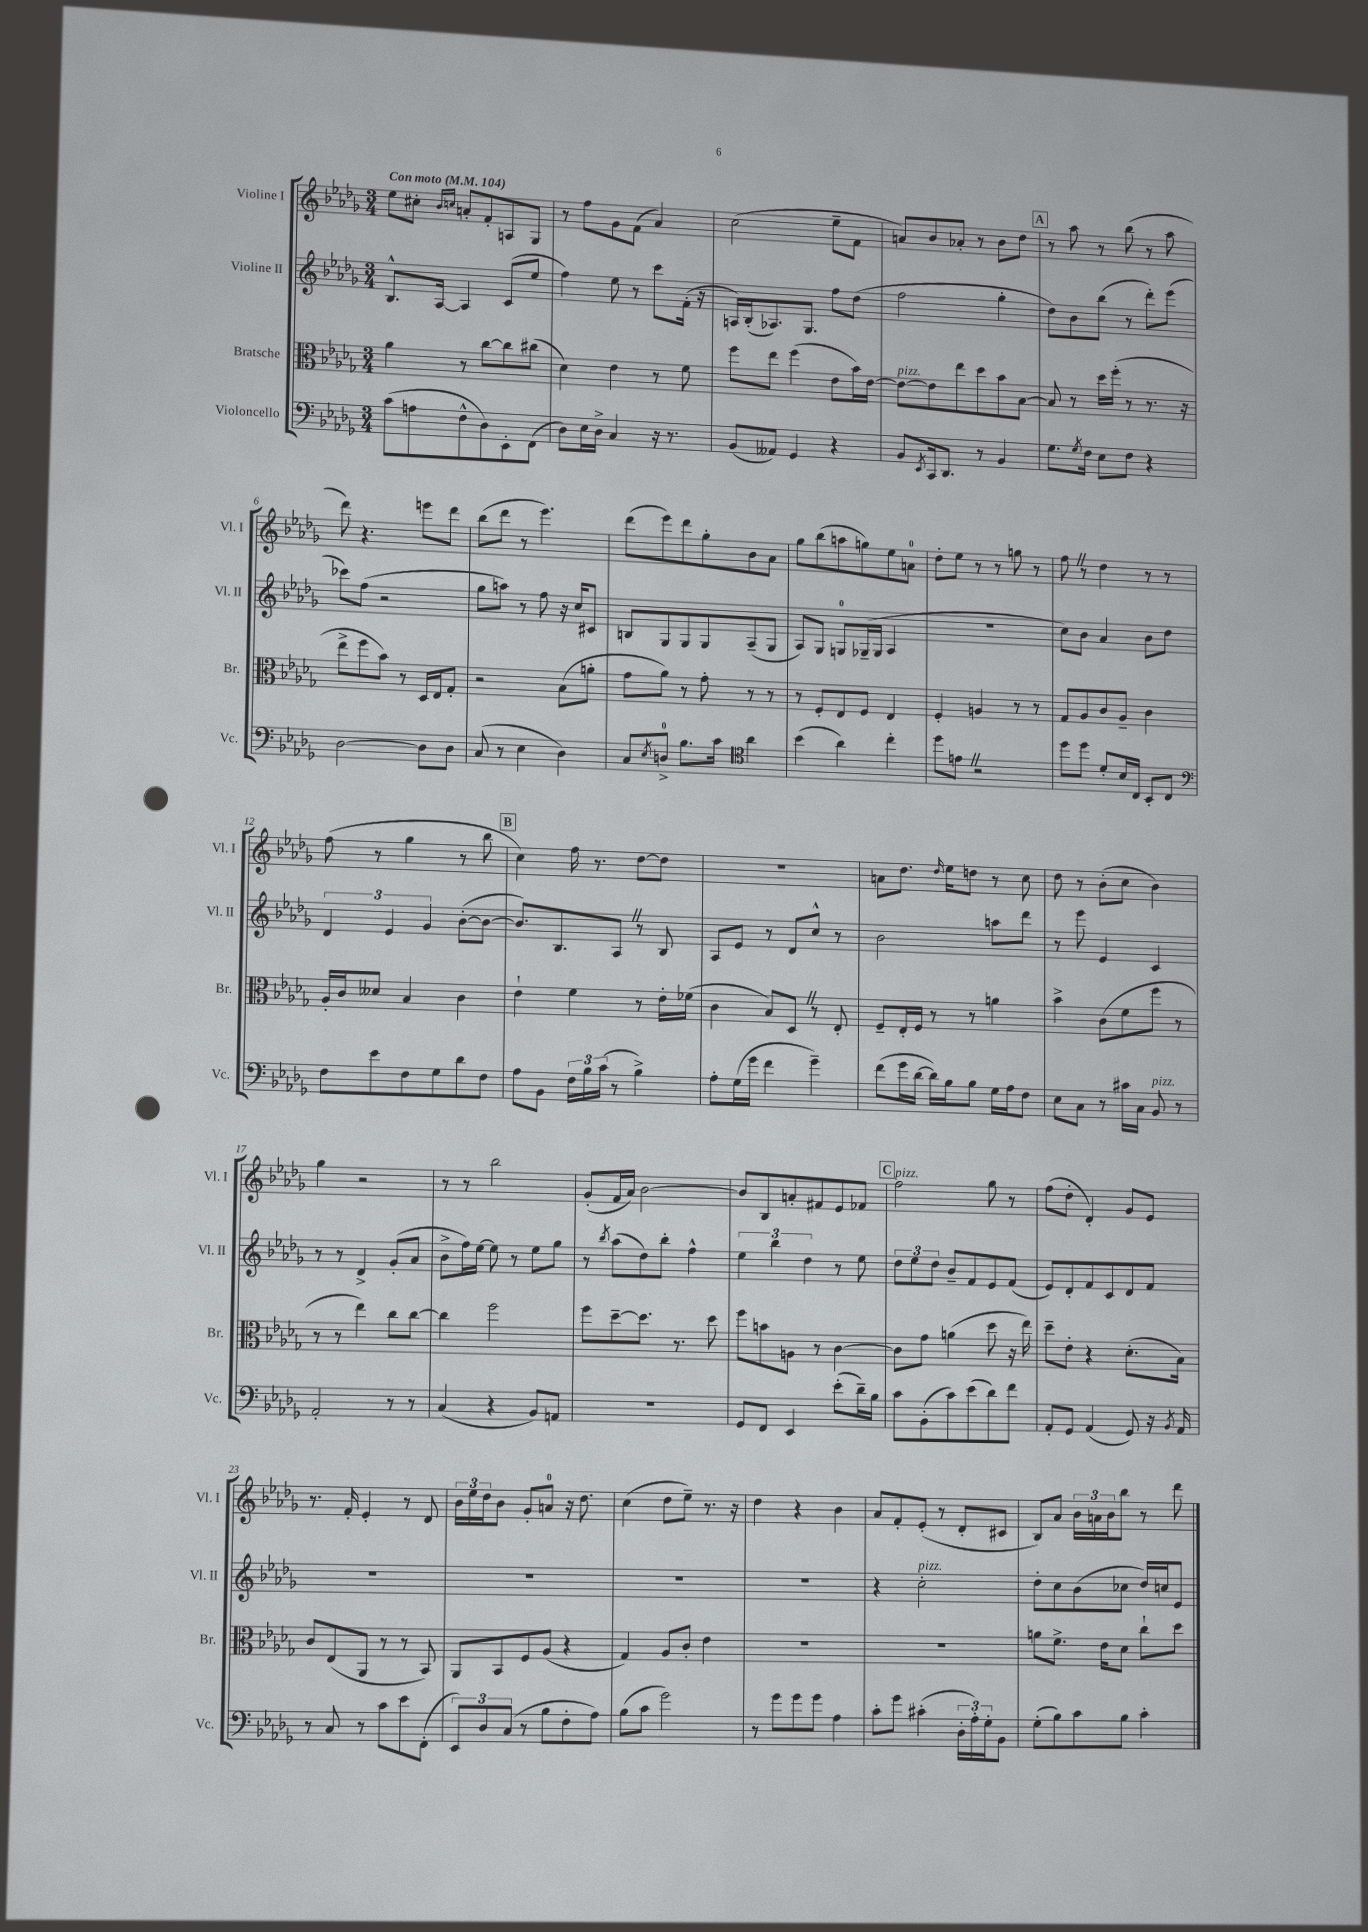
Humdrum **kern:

**kern	**kern	**kern	**kern
*staff4	*staff3	*staff2	*staff1
*clefF4	*clefC3	*clefG2	*clefG2
*k[b-e-a-d-g-]	*k[b-e-a-d-g-]	*k[b-e-a-d-g-]	*k[b-e-a-d-g-]
*M3/4	*M3/4	*M3/4	*M3/4
*MM104	*MM104	*MM104	*MM104
(8c\L	4a-\	8.B-^^/L	8ee-\L
8A\	.	.	8cc#'\J
.	.	[16A-/Jk	.
.	.	.	16qqb-/LL
.	.	.	16qqcc/JJ
8F^^\	8r	4A-/]	8a'/L
8D-\)	[8cc\L	.	8f'/
8EE-'\	8cc\]	(8c/L	8A/
(8FF\J	(8cc#\J	8ee-/J	8G-/J
=	=	=	=
8D-\L)	4d-\)	4ff\)	8r
16E-\L	.	.	8ff\L
16D-^\JJ	.	.	.
4C/	4e-\	8ee-\	8g-\
.	.	8r	(8f\J
16r	8r	8ccc\L	4a-/)
8.r	.	.	.
.	8f\	(16f'\Jk	.
.	.	16r	.
=	=	=	=
(8BB-/L	8ff\L	16A/LL)	(2cc\
.	.	(16B-'/J	.
8AA--/J)	8ee-\J	8.A-/)	.
4GG-/	(4ff\	.	.
.	.	8.G-/J	.
4r	8e-\L	8ff\L	8ee-~\L
.	16b-\L)	(8dd-\J	8f\J
.	[16e-\JJ	.	.
=	=	=	=
8BB-/L	8e-\_L	2ff\	8a/L)
8qEE-/	.	.	.
16CC/k	8e-\]	.	8b-/
8.DD-/J	.	.	.
.	8ee-\	.	8a-'/J
8r	8dd-\	.	8r
4BB-/	8b-\	4gg-'\	8b-\L
.	[8B-\J	.	8dd-\J
=	=	=	=
8.G-\L	8B-/]	8dd-\L)	8r
.	8r	8b-\	8aa-\
8qG-/	.	.	.
16F\Jk	.	.	.
8E-\L	16dd-\LL	(8bb-\J	8r
.	(16ff'\JJ	.	.
8F\J	8r	8r	(8bb-\
4r	8.r	8ddd-'\L)	8r
.	.	(8eee-\J	8aa-\
.	16r	.	.
=	=	=	=
[2D-\	8ee-^\L	8ccc-\L)	8ddd-\)
.	8ff\	(8ff\J	4.r
.	8b-\J)	2r	.
.	8r	.	.
8D-\]L	16D-/LL	.	8eee\L
.	16E-/J	.	.
8D-\J	8G-'/J	.	8ddd-\J
=	=	=	=
(8C/	2r	8gg-\L	(8bb-\L
8r	.	8aa\J)	8ddd-\J
4E-\	.	8r	8r
.	.	8ff\	4.eee-\)
4D-\)	(8B-\L	16r	.
.	.	16cc/LK	.
.	8a'\J	8c#/J	.
=	=	=	=
8C/L	8g-\L	8B/L	(8ddd-\L
8qE-/	.	.	.
8D^/J	8a-\J)	8G-/	8eee-\)
8.B-\L	8r	8G-/	8ddd-\
.	8g-'\	8G-/	8gg-'\
16c\Jk	.	.	.
*clefC4	*	*	*
4a-\	8r	(8A-~/	8b-\
.	8r	8G-/J	8a-\J
=	=	=	=
(4b-\	8r	8A-/L)	8gg-\L
.	8F'/L	8G-/J	(8bb-\
4a-\)	8E-/	8G/L	8aa\
.	8F/J	(16G-~/L	8gg\)
.	.	16G-/JJ	.
4cc'\	4E-/	4A-/	8ee-\
.	.	.	8a\J
=	=	=	=
8dd-\L	4F'/	2.r	8dd-'\L
8e\J	.	.	8ee-\J
2r	4A/	.	8r
.	.	.	8r
.	8r	.	8gg\
.	8r	.	8r
=	=	=	=
8dd-\L	8G-/L	8cc\L)	8ff\
8dd-\J	8A-/	8b-\J	8r
8d-'/L	8c/	4a-/	4dd-\
16B-/L	8A-~/J	.	.
16C/JJ	.	.	.
8BB-'/L	4c\	8b-\L	8r
8C/J	.	8dd-\J	8r
=	=	=	=
*clefF4	*	*	*
8F\L	16A-'/LL	6d-/	(8ff\
.	16c/J	.	.
8e-\	8d--/J	.	8r
.	.	6e-/	.
8F\	4B-/	.	4gg-\
.	.	6g-/	.
8G-\	.	.	.
8d-\	4c\	([8b-'\L	8r
8F\J	.	8b-\_J	8bb-\
=	=	=	=
8A-\L	4e-`\	8.b-/]L)	4cc\)
8BB-\J	.	.	.
.	.	8.B-/	.
24F\LL	4f\	.	16ff\
24B-\	.	.	.
.	.	.	8.r
(24c\JJ	.	.	.
8r	.	8A-/J	.
4B-^\)	8r	8r	[8dd-\L
.	16e-'\LL	8B-/	8dd-\]J
.	(16f-\JJ	.	.
=	=	=	=
8A-'\L	4c\	8A-/L	2.r
(16G-\L	.	8e-/J	.
16g-\JJ	.	.	.
4f\	8B-/L)	8r	.
.	8D-/J	8d-/L	.
4g-~\)	8r	8cc^^/J	.
.	8E-'/	8r	.
=	=	=	=
(8f\L	8F~/L	2b-\	8a\L
16g-\L	16E-'/L	.	8.dd-\J
[16d-\JJ	16F/JJ	.	.
16d-\]LL)	8r	.	.
.	.	.	16qqdd-/
16B-\J	.	.	16ee-\LK
8B-\J	8r	.	8dd\J
16G-\LL	4a\	8aa\L	8r
16A-\J	.	.	.
8F\J	.	8ddd-\J	8cc\
=	=	=	=
8E-\L	4b-^\	8r	8dd-\
8C\J	.	8eee-\	8r
8r	(8c\L	4e-/	(8b-'\L
16c#\LL	8f\	.	8cc\J
16C\JJ	.	.	.
8BB-/	8ff\J	4c/	4b-\)
8r	8r	.	.
=	=	=	=
2AA-'/	8r	8r	4gg-\
.	8r	8r	.
.	4ee-\)	4d-^/	2r
8r	8cc\L	(8g-'/L	.
8r	[8cc\J	8a-/J	.
=	=	=	=
(4C/	4cc\]	8b-^\L	8r
.	.	16ff\L)	8r
.	.	[16ee-\JJ	.
4r	2ff\	8ee-\]	2bb-\
.	.	8r	.
8BB-/L)	.	8ee-\L	.
8AA/J	.	8gg-\J	.
=	=	=	=
2.r	8ff\L	8r	(8g-'/L
.	.	8qbb-/	.
.	[8dd-~\	(8aa-\L	16f/L
.	.	.	16a-/JJ)
.	8.dd-\]J	8dd-\)	[2b-\
.	.	8bb-'\J	.
.	8.r	.	.
.	.	4ff^^\	.
.	8dd-\	.	.
=	=	=	=
8GG-/L	8ff\L	6ee-\	8b-/]L
8FF/J	8b\	.	8B-/
.	.	6bb-\	.
4EE-/	8A\J	.	8a'/
.	.	6dd-\	.
.	8r	.	8f#/
(8e-'\L	[4c\	8r	8e-/
16d-~\L)	.	8ee-\	8f-/J
16B-\JJ	.	.	.
=	=	=	=
8c\L	8c\]L	12dd-\L	2ff\
.	.	12ee-\	.
(8BB-'\	8g-\J	.	.
.	.	12dd-\J	.
8c\)	(4a\	8b-~/L	.
(8e-\	.	8f/	.
8d-\)	8dd-\	8e-/	8gg-\
8f\J	16r	(8f/J	8r
.	16ee-\)	.	.
=	=	=	=
8AA-'/L	8dd-~\L	8e-/L)	(8ff\L
8GG-/J	8e-'\J	8d-'/	8dd-'\J
(4AA-/	4r	8f/	4d-'/)
.	.	8c/	.
8GG-/)	(8.d-'\L	8d-/	8g-/L
16r	.	8f/J	8e-/J
8qBB-/	.	.	.
16AA-/	16B-\Jk)	.	.
=	=	=	=
8r	8c/L	2.r	8.r
8C/	(8E-/	.	.
.	.	.	16f'/
8r	8AA-/J	.	4e-'/
8c\L	8r	.	.
8e-\	8r	.	8r
(8FF'\J	8BB-/)	.	8d-/
=	=	=	=
12EE-/L)	8AA-/L	2.r	24b-\LL
.	.	.	24ee-\
12D-/	.	.	24dd-\J
.	8BB-/	.	8b-\J
(12C/J	.	.	.
8r	8F/	.	8g-'/L
8B-\L	(8A-/J	.	8a/J
8F'\	4r	.	16r
.	.	.	8.dd-\
8A-\J)	.	.	.
=	=	=	=
(8B-\L	4G-/)	2.r	(4cc\
8c\J	.	.	.
2g-\)	8A-/L	.	8dd-\L
.	8c'/J	.	8ee-~\J)
.	4e-\	.	8.r
.	.	.	16r
=	=	=	=
8r	2.r	2.r	4dd-\
8g-\L	.	.	.
8g-\	.	.	4r
8g-\J	.	.	.
4A-\	.	.	4b-\
=	=	=	=
8c'\L	2.r	4r	8a-/L
8g-\J	.	.	8f'/
(4c#'\	.	2cc'\	(8e-'/J
.	.	.	8r
24D-'\LL	.	.	8d-'/L
24A-'\)	.	.	.
24G-'\J	.	.	.
8BB-\J	.	.	8c#/J
=	=	=	=
(8G-'\L	8a\L	8dd-'\L	8B-/L)
8B-\)	8.f^\J	8cc\	8a-/J
8c\	.	(8b-\	24b-\LL
.	.	.	24a\
.	16e-\LK	.	.
.	.	.	24b-\J
8B-\J	8d-\J	8cc-\J	8bb-\J
4c'\	8cc`\L	16dd-/LL)	8r
.	.	16cc/J	.
.	8dd-\J	8e-/J	8ddd-\
==	==	==	==
*-	*-	*-	*-
